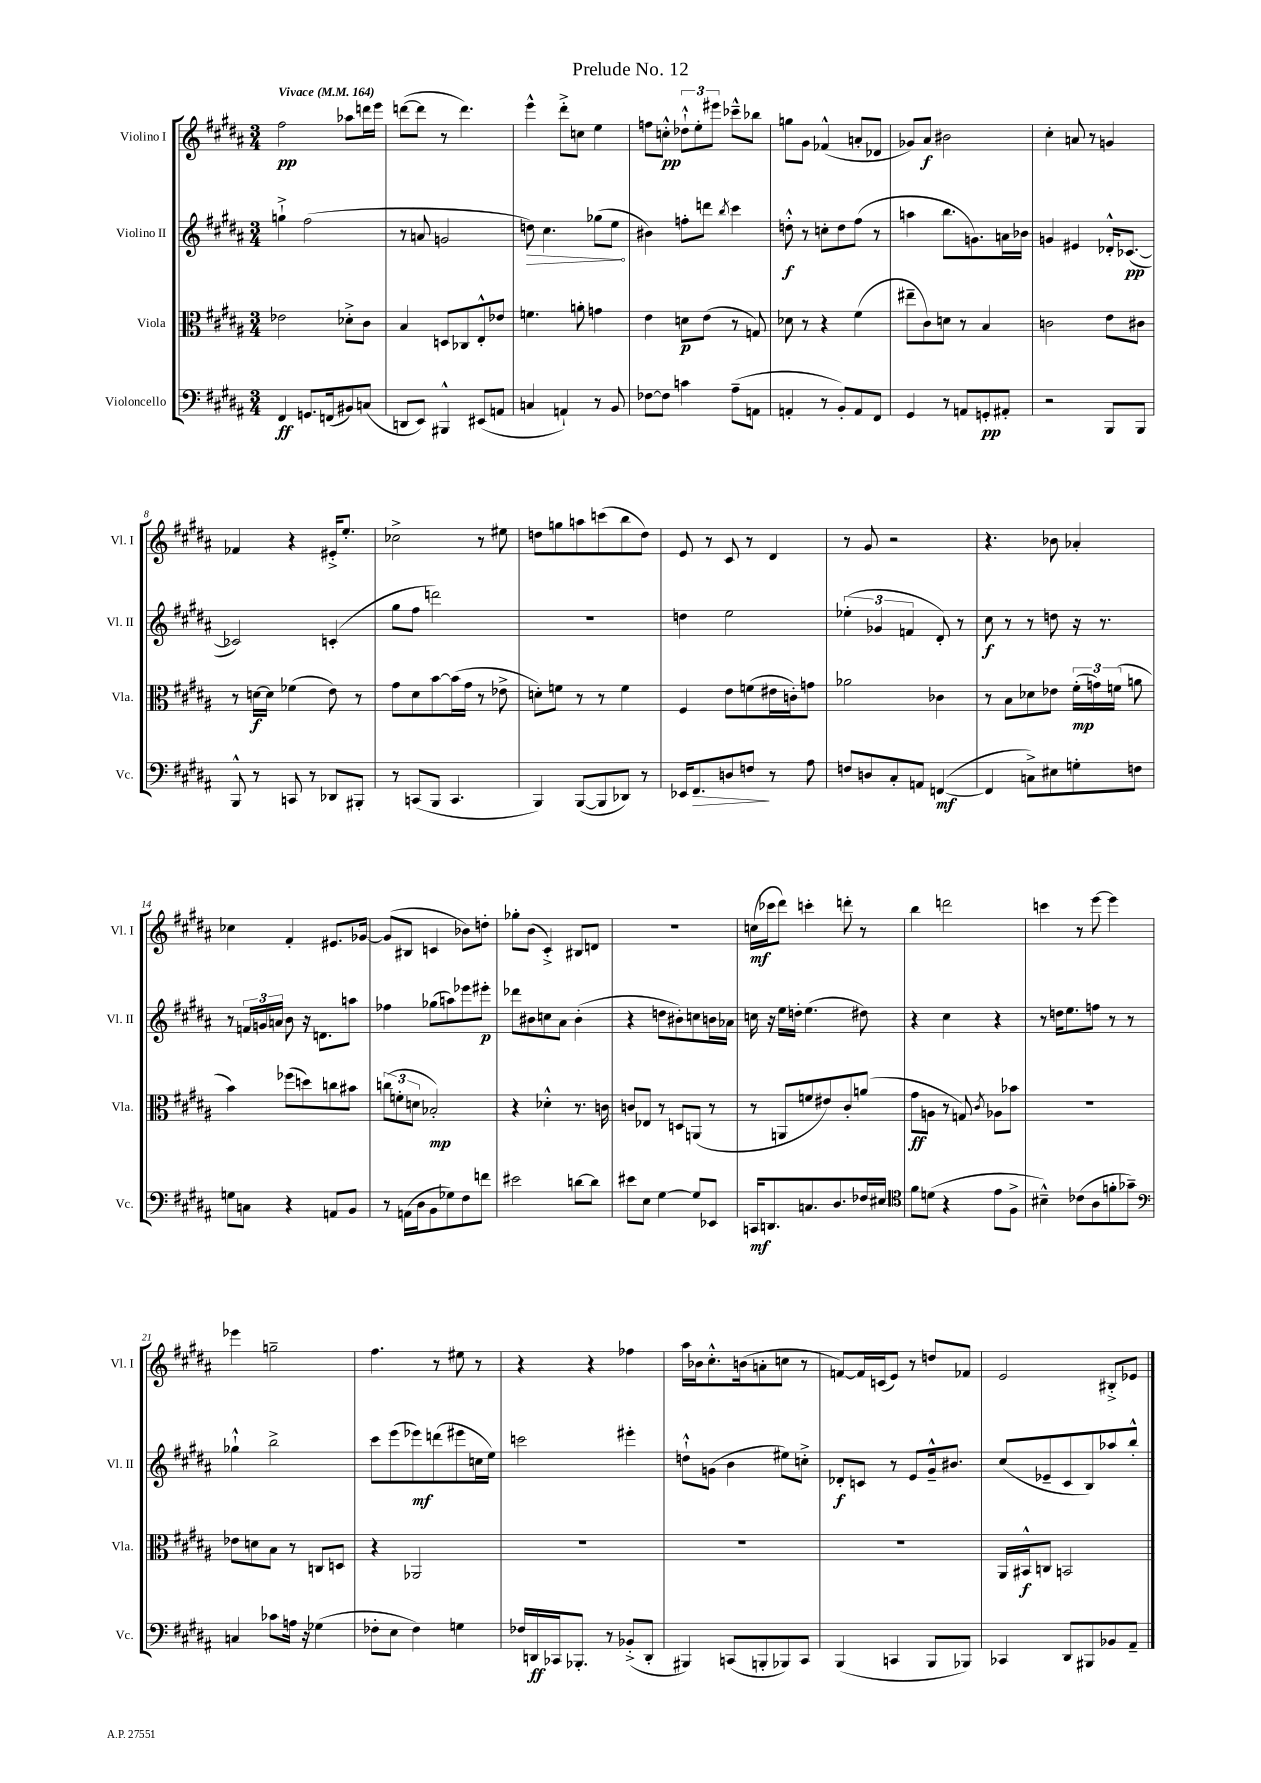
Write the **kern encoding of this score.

**kern	**dynam	**kern	**dynam	**kern	**dynam	**kern	**dynam
*part4	*part4	*part3	*part3	*part2	*part2	*part1	*part1
*staff4	*staff4	*staff3	*staff3	*staff2	*staff2	*staff1	*staff1
*I"Violoncello	*	*I"Viola	*	*I"Violino II	*	*I"Violino I	*
*I'Vc.	*	*I'Vla.	*	*I'Vl. II	*	*I'Vl. I	*
*clefF4	*	*clefC3	*	*clefG2	*	*clefG2	*
*k[f#c#g#d#a#]	*	*k[f#c#g#d#a#]	*	*k[f#c#g#d#a#]	*	*k[f#c#g#d#a#]	*
*M3/4	*	*M3/4	*	*M3/4	*	*M3/4	*
*MM164	*	*MM164	*	*MM164	*	*MM164	*
=1	=1	=1	=1	=1	=1	=1	=1
!	!	!	!	!	!	!LO:TX:a:B:t=Vivace	!
4FF#/	ff	2e-X\	.	4ggn`^\	.	2ff#\	pp
8.GGn/L	.	.	.	(2ff#\	.	.	.
(16FFn/k	.	.	.	.	.	.	.
8BB#X/)	.	8d-X'^\L	.	.	.	8aa-X\L	.
(8Cn/J	.	8c#\J	.	.	.	16dddn\L	.
.	.	.	.	.	.	16eee\JJ	.
=2	=2	=2	=2	=2	=2	=2	=2
8DDn/L	.	4B/	.	8r	.	([8dddn\L	.
8EE/J)	.	.	.	8an/	.	8ddd\J]	.
4BBB#X^^/	.	8Dn/L	.	2gn/	.	8r	.
.	.	8C-X/	.	.	.	4.ddd\)	.
(8EE#X/L	.	8E'^^/	.	.	.	.	.
8AAn/J	.	8e-X/J	.	.	.	.	.
=3	=3	=3	=3	=3	=3	=3	=3
!	!	!	!	!	!LO:HP:b	!	!
4Cn/	.	4.fn\	.	8ddn\)	>	4eee^^\	.
.	.	.	.	4.cc#\	.	.	.
4AAn`/)	.	.	.	.	.	8ddd#'^\L	.
.	.	8an'\	.	.	.	8ccn\J	.
8r	.	4gn\	.	(8gg-X\L	.	4ee\	.
8BB/	.	.	.	8ee\J	.	.	.
.	.	.	.	.	]	.	.
=4	=4	=4	=4	=4	=4	=4	=4
[8F-X\L	.	4e\	.	4b#X\)	.	8ffn\L	.
8F-\J]	.	.	.	.	.	8ccn'^^\J	pp
4cn\	.	8dn\L	p	8ffn'\L	.	12dd-X`^^\L	.
.	.	.	.	.	.	12ee'\	.
.	.	(8e\J	.	8dddn\J	.	.	.
.	.	.	.	.	.	12eee#X\J	.
.	.	.	.	8qbb/	.	.	.
(8A#~\L	.	8r	.	4ccc#\	.	8ccc-X~^^\L	.
8AAn\J	.	8Gn/)	.	.	.	8bb-X\J	.
=5	=5	=5	=5	=5	=5	=5	=5
4AAn'/	.	8d-X\	.	8ddn'^^\	f	8ggn\L	.
.	.	8r	.	8r	.	8g#\J	.
8r	.	4r	.	8ccn'\L	.	(4f-X^^/	.
8BB'/L)	.	.	.	8dd\	.	.	.
8AA/	.	(4f#\	.	(8ff#\J	.	8an'/L	.
8FF#/J	.	.	.	8r	.	8d-X/J	.
=6	=6	=6	=6	=6	=6	=6	=6
4GG#/	.	8ee#X~\L	.	4aan\	.	8g-X/L)	.
.	.	8c#\)	.	.	.	8a#/J	f
8r	.	8dn\J	.	8.bb\L	.	2b#X\	.
8AAn/L	.	8r	.	.	.	.	.
.	.	.	.	8.gn\)	.	.	.
8GGn'/	pp	4B/	.	.	.	.	.
8AA#X'/J	.	.	.	16an\L	.	.	.
.	.	.	.	16b-X\JJ	.	.	.
=7	=7	=7	=7	=7	=7	=7	=7
2r	.	2cn\	.	4gn/	.	4cc#'\	.
.	.	.	.	4e#X/	.	8an/	.
.	.	.	.	.	.	8r	.
8BBB/L	.	8e\L	.	16d-X'^^/KL	.	4gn/	.
.	.	.	.	([8.c-X/J	pp	.	.
8BBB/J	.	8c#X\J	.	.	.	.	.
!!LO:LB:g=z
=8	=8	=8	=8	=8	=8	=8	=8
8BBB^^/	.	8r	.	2c-X/])	.	4f-X/	.
8r	.	[16dn\LL	f	.	.	.	.
.	.	16d\JJ]	.	.	.	.	.
8CCn/	.	(4f-X\	.	.	.	4r	.
8r	.	.	.	.	.	.	.
8DD-X/L	.	8e\)	.	(4cn'/	.	16e#X'^/KL	.
.	.	.	.	.	.	8.ee'/J	.
8BBB#X'/J	.	8r	.	.	.	.	.
=9	=9	=9	=9	=9	=9	=9	=9
8r	.	8g#\L	.	8gg#\L	.	2cc-X^\	.
(8CCn/L	.	8d#\	.	8ff#\J	.	.	.
8BBB/J	.	[8b\	.	2dddn\)	.	.	.
4.CC/	.	(16b\L]	.	.	.	.	.
.	.	16g#\JJ	.	.	.	.	.
.	.	8r	.	.	.	8r	.
.	.	8e-X^\	.	.	.	8ee#X\	.
=10	=10	=10	=10	=10	=10	=10	=10
4BBB/)	.	8dn'\L)	.	2.r	.	8ddn\L	.
.	.	8fn\J	.	.	.	8ggn\	.
([8BBB/L	.	8r	.	.	.	8aan\	.
8BBB/]	.	8r	.	.	.	(8cccn\	.
8DD-X/J)	.	4f\	.	.	.	8bb\	.
8r	.	.	.	.	.	8dd\J)	.
=11	=11	=11	=11	=11	=11	=11	=11
16EE-X/KL	.	4F#/	.	4ddn\	.	8e/	.
!	!LO:HP:b	!	!	!	!	!	!
8.FF#/	>	.	.	.	.	.	.
.	.	.	.	.	.	8r	.
8Dn/	.	8e\L	.	2ee\	.	8c#/	.
8Fn/J	.	(8fn\	.	.	.	8r	.
8r	]	16e#X\L	.	.	.	4d#/	.
.	.	16cn'\J)	.	.	.	.	.
8A#\	.	8gn\J	.	.	.	.	.
=12	=12	=12	=12	=12	=12	=12	=12
8Fn/L	.	2a-X\	.	(6ee-X'\	.	8r	.
8Dn/	.	.	.	.	.	8g#/	.
.	.	.	.	6g-X/	.	.	.
8C#'/	.	.	.	.	.	2r	.
.	.	.	.	6fn/	.	.	.
8AAn/J	.	.	.	.	.	.	.
([4FFn/	mf	4c-X\	.	8d#'/)	.	.	.
.	.	.	.	8r	.	.	.
=13	=13	=13	=13	=13	=13	=13	=13
4FF/]	.	8r	.	8cc#\	f	4.r	.
.	.	8B\L	.	8r	.	.	.
8Cn^\L)	.	8d-X\	.	8r	.	.	.
8E#X\	.	8e-X\J	.	8ddn\	.	8b-X\	.
8Gn'\	.	(24f#'\LL	mp	16r	.	4a-X'/	.
.	.	24gn\)	.	.	.	.	.
.	.	.	.	8.r	.	.	.
.	.	(24fn\JJ	.	.	.	.	.
8Fn\J	.	8an\	.	.	.	.	.
!!LO:LB:g=z
=14	=14	=14	=14	=14	=14	=14	=14
8Gn\L	.	4b\)	.	8r	.	4cc-X\	.
8Cn\J	.	.	.	24fn/LL	.	.	.
.	.	.	.	24gn/	.	.	.
.	.	.	.	24an/JJ	.	.	.
4r	.	(8ff-X\L	.	8b\	.	4f#'/	.
.	.	8ddn\)	.	16r	.	.	.
.	.	.	.	8.dn\L	.	.	.
8AAn/L	.	8ccn\	.	.	.	8.e#X/L	.
8BB/J	.	8b#X\J	.	8aan\J	.	.	.
.	.	.	.	.	.	[16g-X/Jk	.
=15	=15	=15	=15	=15	=15	=15	=15
8r	.	(12ccn\L	.	4ff-X\	.	(8g-/L]	.
.	.	12fn'\	.	.	.	.	.
(16AAn\LL	.	.	.	.	.	8B#X/J	.
.	.	12dn\J	.	.	.	.	.
16D#\J	.	.	.	.	.	.	.
8BB\	.	2B-X'/)	mp	(8gg-X\L	.	4cn/	.
8G-X\)	.	.	.	8aan\)	.	.	.
8F#\	.	.	.	8eee-X\	.	8b-X\L)	.
8fn\J	.	.	.	8eee#X'\J	p	8ddn'\J	.
=16	=16	=16	=16	=16	=16	=16	=16
2e#X\	.	4r	.	8ddd-X\L	.	8gg-X'\L	.
.	.	.	.	8b#X\	.	(8b\J	.
.	.	4d-X'^^\	.	8ccn\	.	4c#'^/)	.
.	.	.	.	8a#\J	.	.	.
[8dn\L	.	8.r	.	(4b#'\	.	8B#X/L	.
8d\J]	.	.	.	.	.	8dn/J	.
.	.	16cn\	.	.	.	.	.
=17	=17	=17	=17	=17	=17	=17	=17
8e#X\L	.	8cn/L	.	4r	.	2.r	.
8E\J	.	8E-X/J	.	.	.	.	.
[4G#\	.	8r	.	8ddn\L	.	.	.
.	.	8Dn/L	.	8b#X'\)	.	.	.
8G#/L]	.	(8AAn/J	.	8ccn\	.	.	.
8EE-X/J	.	8r	.	16bn\L	.	.	.
.	.	.	.	16a-X\JJ	.	.	.
=18	=18	=18	=18	=18	=18	=18	=18
16CCn/KL	mf	8r	.	16ccn\	.	(16ccn\LL	mf
8.DDn/	.	.	.	16r	.	16ccc-X\J	.
.	.	8AAn/L	.	16ee\LL	.	8ddd#\J)	.
.	.	.	.	16ddn'\JJ	.	.	.
8.Cn/	.	8fn/	.	(4.ee\	.	4cccn'\	.
.	.	8e#X/)	.	.	.	.	.
8.D#/	.	.	.	.	.	.	.
.	.	8c#'/	.	.	.	8dddn'\	.
16F-X/L	.	(8an/J	.	8dd#X\)	.	8r	.
16E#X/JJ	.	.	.	.	.	.	.
=19	=19	=19	=19	=19	=19	=19	=19
*clefC4	*	*	*	*	*	*	*
8f#\L	.	8g#\L	ff	4r	.	4bb\	.
(8dn\J	.	8An\J	.	.	.	.	.
4r	.	8r	.	4cc#\	.	2dddn\	.
.	.	8Gn/)	.	.	.	.	.
.	.	8qc#/	.	.	.	.	.
8e\L	.	8A-X\L	.	4r	.	.	.
8F#^\J	.	8b-X\J	.	.	.	.	.
=20	=20	=20	=20	=20	=20	=20	=20
4B#X~^^\)	.	2.r	.	8r	.	4cccn\	.
.	.	.	.	16ddn\KL	.	.	.
.	.	.	.	8.ee\	.	.	.
(8c-X\L	.	.	.	.	.	8r	.
8A#\	.	.	.	8ffn\J	.	[8eee\	.
8fn'\	.	.	.	8r	.	4eee\]	.
8g-X~\J)	.	.	.	8r	.	.	.
!!LO:LB:g=z
=21	=21	=21	=21	=21	=21	=21	=21
*clefF4	*	*	*	*	*	*	*
4Cn/	.	8e-X\L	.	4gg-X`^^\	.	4eee-X\	.
.	.	8dn\	.	.	.	.	.
8c-X\L	.	8B\J	.	2bb^\	.	2ggn~\	.
16An\Jk	.	8r	.	.	.	.	.
16r	.	.	.	.	.	.	.
(4G-X\	.	8Cn/L	.	.	.	.	.
.	.	8Dn/J	.	.	.	.	.
=22	=22	=22	=22	=22	=22	=22	=22
8F-X'\L	.	4r	.	8ccc#\L	.	4.ff#\	.
8E\J	.	.	.	(8eee\	.	.	.
4F-\)	.	2AA-X/	.	8eee-X\)	mf	.	.
.	.	.	.	(8dddn\	.	8r	.
4Gn\	.	.	.	8eee#X\	.	8ee#X\	.
.	.	.	.	16ccn\L	.	8r	.
.	.	.	.	16ee\JJ)	.	.	.
=23	=23	=23	=23	=23	=23	=23	=23
16F-X/LL	.	2.r	.	2cccn\	.	4r	.
16DDn/	ff	.	.	.	.	.	.
16CC-X/J	.	.	.	.	.	.	.
8.BBB-X'/J	.	.	.	.	.	.	.
.	.	.	.	.	.	4r	.
8r	.	.	.	.	.	.	.
(8BB-X'^/L	.	.	.	4eee#X'\	.	4ff-X\	.
8DD'/J	.	.	.	.	.	.	.
=24	=24	=24	=24	=24	=24	=24	=24
4BBB#X/)	.	2.r	.	8ddn`^^\L	.	16aa#\LL	.
.	.	.	.	.	.	16b-X\J	.
.	.	.	.	(8gn\J	.	8.cc#'^^\	.
(8CCn/L	.	.	.	4b\	.	.	.
.	.	.	.	.	.	(16bn\k	.
8BBBn'/	.	.	.	.	.	8an'\	.
8BBB-X/)	.	.	.	8ee#X\L)	.	8ccn\J	.
8CC/J	.	.	.	8ccn'^\J	.	8r	.
=25	=25	=25	=25	=25	=25	=25	=25
(4BBB/	.	2.r	.	8d-X'/L	f	[8fn/L)	.
.	.	.	.	8cn/J	.	16f/L]	.
.	.	.	.	.	.	(16cn/J	.
4CCn/	.	.	.	8r	.	8e/J)	.
.	.	.	.	8e/L	.	8r	.
8BBB/L	.	.	.	16g#~^^/k	.	8ddn/L	.
.	.	.	.	8.b#X/J	.	.	.
8BBB-X/J)	.	.	.	.	.	8f-X/J	.
=26	=26	=26	=26	=26	=26	=26	=26
4CC-X/	.	16AA#/LL	.	(8cc#/L	.	2e/	.
.	.	16BB#X^^/J	f	.	.	.	.
.	.	8Cn/J	.	8e-X~/	.	.	.
8DD#/L	.	2BBn/	.	8c#/	.	.	.
8BBB#X/	.	.	.	8B/)	.	.	.
8BB-X/	.	.	.	8aa-X/	.	8B#X'^/L	.
8AA#~/J	.	.	.	8bb'^^/J	.	8e-X/J	.
==	==	==	==	==	==	==	==
*-	*-	*-	*-	*-	*-	*-	*-
